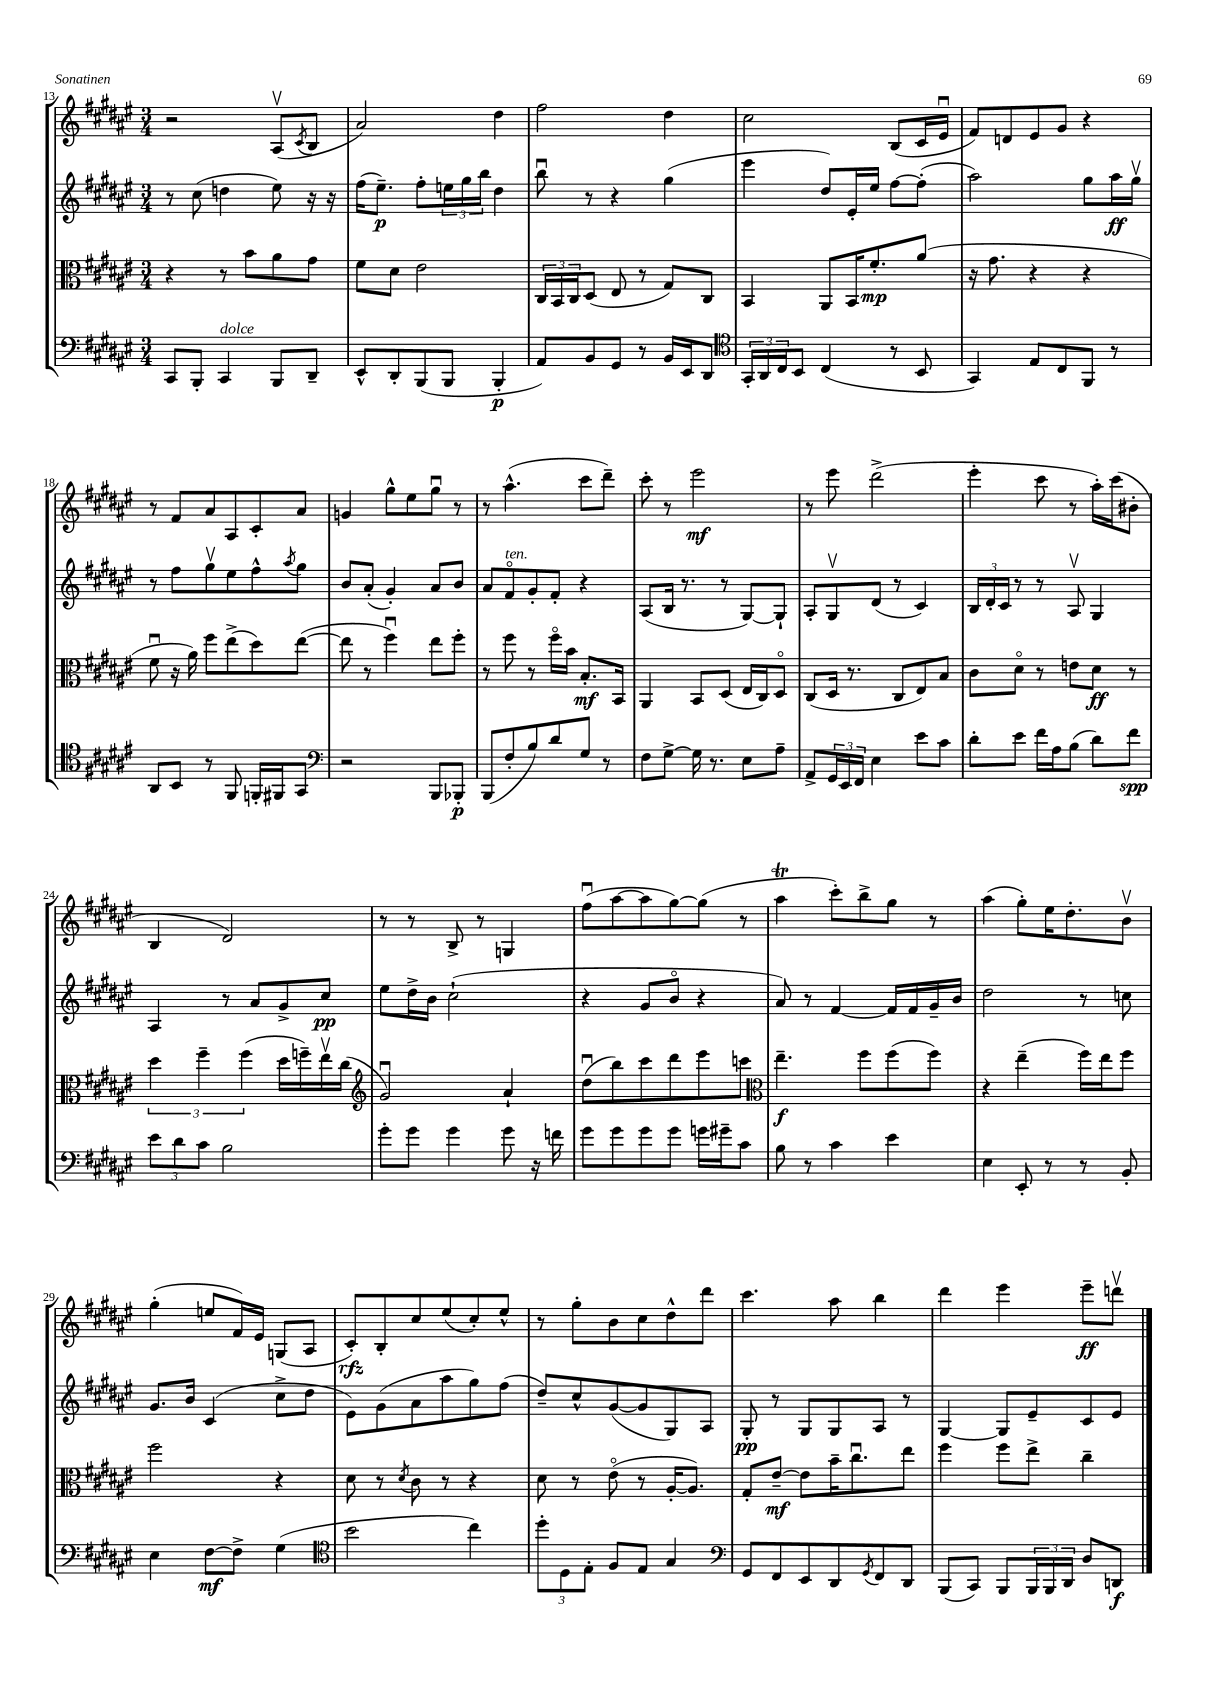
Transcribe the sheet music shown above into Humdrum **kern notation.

**kern	**dynam	**kern	**dynam	**kern	**dynam	**kern	**dynam
*part4	*part4	*part3	*part3	*part2	*part2	*part1	*part1
*staff4	*staff4	*staff3	*staff3	*staff2	*staff2	*staff1	*staff1
*clefF4	*	*clefC3	*	*clefG2	*	*clefG2	*
*k[f#c#g#d#a#e#]	*	*k[f#c#g#d#a#e#]	*	*k[f#c#g#d#a#e#]	*	*k[f#c#g#d#a#e#]	*
*M3/4	*	*M3/4	*	*M3/4	*	*M3/4	*
=13	=13	=13	=13	=13	=13	=13	=13
8CC#/L	.	4r	.	8r	.	2r	.
8BBB'/J	.	.	.	(8cc#\	.	.	.
!LO:TX:a:i:t=dolce	!	!	!	!	!	!	!
4CC#/	.	8r	.	4ddn\	.	.	.
.	.	8b\L	.	.	.	.	.
8BBB/L	.	8a#\	.	8ee#\)	.	(8A#v/L	.
.	.	.	.	.	.	8qc#/	.
8DD#~/J	.	8g#\J	.	16r	.	8B/J	.
.	.	.	.	16r	.	.	.
=14	=14	=14	=14	=14	=14	=14	=14
8EE#^^/L	.	8f#\L	.	(16ff#\KL	.	2a#/)	.
.	.	.	.	8.ee#~\J)	p	.	.
8DD#'/	.	8d#\J	.	.	.	.	.
(8BBB/	.	2e#\	.	8ff#'\L	.	.	.
8BBB/J	.	.	.	24een\L	.	.	.
.	.	.	.	24gg#\	.	.	.
.	.	.	.	24bb\JJ	.	.	.
4BBB'/	p	.	.	4dd#\	.	4dd#\	.
=15	=15	=15	=15	=15	=15	=15	=15
8AA#/L)	.	24C#/LL	.	8bbu\	.	2ff#\	.
.	.	24BB/	.	.	.	.	.
.	.	24C#/J	.	.	.	.	.
8BB/	.	(8D#/J	.	8r	.	.	.
8GG#/J	.	8E#/	.	4r	.	.	.
8r	.	8r	.	.	.	.	.
16BB/LL	.	8G#/L)	.	(4gg#\	.	4dd#\	.
16EE#/J	.	.	.	.	.	.	.
8DD#/J	.	8C#/J	.	.	.	.	.
=16	=16	=16	=16	=16	=16	=16	=16
*clefC4	*	*	*	*	*	*	*
24GG#'/LL	.	4BB/	.	4eee#\	.	2cc#\	.
24AA#/	.	.	.	.	.	.	.
24C#/J	.	.	.	.	.	.	.
8BB/J	.	.	.	.	.	.	.
(4C#/	.	8AA#/L	.	8dd#/L)	.	.	.
.	.	16BB/K	.	16e#'/L	.	.	.
.	.	8.f#'/	mp	16ee#/JJ	.	.	.
8r	.	.	.	[8ff#\L	.	(8B/L	.
8BB/	.	(8a#/J	.	(8ff#'\J]	.	16c#/L	.
.	.	.	.	.	.	16e#u/JJ	.
=17	=17	=17	=17	=17	=17	=17	=17
4GG#/)	.	16r	.	2aa#\)	.	8f#/L)	.
.	.	8.g#\	.	.	.	.	.
.	.	.	.	.	.	8dn/	.
8E#/L	.	4r	.	.	.	8e#/	.
8C#/	.	.	.	.	.	8g#/J	.
8FF#/J	.	4r	.	8gg#\L	.	4r	.
8r	.	.	.	16aa#\L	ff	.	.
.	.	.	.	16gg#v\JJ	.	.	.
!!LO:LB:g=z
=18	=18	=18	=18	=18	=18	=18	=18
8AA#/L	.	8f#u\	.	8r	.	8r	.
8BB/J	.	16r	.	8ff#\L	.	8f#/L	.
.	.	16a#\)	.	.	.	.	.
8r	.	8ff#\L	.	8gg#v\	.	8a#/	.
8FF#/	.	(8ee#^\	.	8ee#\	.	8A#/	.
16FFn'/LL	.	8dd#\)	.	8ff#^^\	.	8c#'/	.
16FF#X/J	.	.	.	.	.	.	.
.	.	.	.	8qaa#/	.	.	.
8GG#/J	.	([8ee#\J	.	8gg#\J	.	8a#/J	.
=19	=19	=19	=19	=19	=19	=19	=19
*clefF4	*	*	*	*	*	*	*
2r	.	8ee#\]	.	8b/L	.	4gn/	.
.	.	8r	.	(8a#'/J	.	.	.
.	.	4ff#u\)	.	4g#'/)	.	8gg#^^\L	.
.	.	.	.	.	.	8ee#\	.
8BBB/L	.	8ee#\L	.	8a#/L	.	8gg#u\J	.
8BBB-X'/J	p	8ff#'\J	.	8b/J	.	8r	.
=20	=20	=20	=20	=20	=20	=20	=20
(8BBB/L	.	8r	.	8a#/L	.	8r	.
!	!	!	!	!LO:TX:a:i:t=ten.	!	!	!
8F#'/	.	8ff#\	.	8f#/	.	(4.aa#^^\	.
8B/)	.	8r	.	8g#'/	.	.	.
8d#/	.	16ff#\LL	.	8f#'/J	.	.	.
.	.	16b\JJ	.	.	.	.	.
8G#/J	.	8.B'/L	mf	4r	.	8ccc#\L	.
8r	.	.	.	.	.	8ddd#~\J)	.
.	.	16BB/Jk	.	.	.	.	.
=21	=21	=21	=21	=21	=21	=21	=21
8F#\L	.	4AA#/	.	(8A#/L	.	8ccc#'\	.
[8G#^\J	.	.	.	16B/Jk	.	8r	.
.	.	.	.	8.r	.	.	.
16G#\]	.	8BB/L	.	.	.	2eee#\	mf
8.r	.	.	.	.	.	.	.
.	.	(8D#/J	.	8r	.	.	.
8E#\L	.	16E#/LL	.	[8G#/L)	.	.	.
.	.	16C#/J)	.	.	.	.	.
8A#~\J	.	8D#/J	.	8G#`/J]	.	.	.
=22	=22	=22	=22	=22	=22	=22	=22
8AA#^/L	.	(8C#/L	.	8A#'/L	.	8r	.
24GG#/L	.	16D#/Jk	.	8G#v/	.	8eee#\	.
24EE#/	.	.	.	.	.	.	.
.	.	8.r	.	.	.	.	.
24FF#/JJ	.	.	.	.	.	.	.
4E#\	.	.	.	(8d#/J	.	(2ddd#^\	.
.	.	8C#/L	.	8r	.	.	.
8e#\L	.	8E#/)	.	4c#/)	.	.	.
8c#\J	.	8B/J	.	.	.	.	.
=23	=23	=23	=23	=23	=23	=23	=23
8d#'\L	.	8c#\L	.	24B/LL	.	4eee#'\	.
.	.	.	.	24d#'/	.	.	.
.	.	.	.	24c#/JJ	.	.	.
8e#\J	.	8d#\J	.	8r	.	.	.
16f#\LL	.	8r	.	8r	.	8ccc#\	.
16A#\J	.	.	.	.	.	.	.
(8B\J	.	8en\L	.	8A#v/	.	8r	.
8d#\L)	.	8d#\J	ff	4G#/	.	16aa#'\LL)	.
.	.	.	.	.	.	(16ccc#\J	.
8f#\J	spp	8r	.	.	.	8b#X'\J	.
!!LO:LB:g=z
=24	=24	=24	=24	=24	=24	=24	=24
12e#\L	.	6dd#\	.	4A#/	.	4B/	.
12d#\	.	.	.	.	.	.	.
12c#\J	.	6ff#~\	.	.	.	.	.
2B\	.	.	.	8r	.	2d#/)	.
.	.	(6ff#\	.	.	.	.	.
.	.	.	.	8a#/L	.	.	.
.	.	16dd#\LL	.	8g#^/	.	.	.
.	.	16ffn~\)	.	.	.	.	.
.	.	16ee#v\	.	8cc#/J	pp	.	.
.	.	(16cc#\JJ	.	.	.	.	.
=25	=25	=25	=25	=25	=25	=25	=25
*	*	*clefG2	*	*	*	*	*
8g#'\L	.	2g#u/)	.	8ee#\L	.	8r	.
8g#\J	.	.	.	16dd#^\L	.	8r	.
.	.	.	.	16b\JJ	.	.	.
4g#\	.	.	.	(2cc#`\	.	8B^/	.
.	.	.	.	.	.	8r	.
8g#\	.	4a#`/	.	.	.	4Gn/	.
16r	.	.	.	.	.	.	.
16fn\	.	.	.	.	.	.	.
=26	=26	=26	=26	=26	=26	=26	=26
8g#\L	.	(8dd#u\L	.	4r	.	(8ff#u\L	.
8g#\	.	8bb\)	.	.	.	[8aa#\	.
8g#\	.	8ccc#\	.	8g#/L	.	8aa#\]	.
8g#\J	.	8ddd#\	.	8b/J	.	[8gg#\)	.
16gn\LL	.	8eee#\	.	4r	.	(8gg#\J]	.
16g#X~\J	.	.	.	.	.	.	.
8c#\J	.	8cccn\J	.	.	.	8r	.
=27	=27	=27	=27	=27	=27	=27	=27
*	*	*clefC3	*	*	*	*	*
8B\	.	4.ee#~\	f	8a#/)	.	4aa#t\	.
8r	.	.	.	8r	.	.	.
4c#\	.	.	.	[4f#/	.	8ccc#'\L)	.
.	.	8ff#\L	.	.	.	8bb^\	.
4e#\	.	(8ff#\	.	16f#/LL]	.	8gg#\J	.
.	.	.	.	16f#/	.	.	.
.	.	8ff#\J)	.	16g#~/	.	8r	.
.	.	.	.	16b/JJ	.	.	.
=28	=28	=28	=28	=28	=28	=28	=28
4E#\	.	4r	.	2dd#\	.	(4aa#\	.
8EE#'/	.	(4ee#~\	.	.	.	8gg#'\L)	.
8r	.	.	.	.	.	16ee#\K	.
.	.	.	.	.	.	8.dd#'\	.
8r	.	16ff#\LL)	.	8r	.	.	.
.	.	16ee#\J	.	.	.	.	.
8BB'/	.	8ff#\J	.	8ccn\	.	8bv\J	.
!!LO:LB:g=z
=29	=29	=29	=29	=29	=29	=29	=29
4E#\	.	2ff#\	.	8.g#/L	.	(4gg#'\	.
.	.	.	.	16b/Jk	.	.	.
[8F#\L	mf	.	.	(4c#/	.	8een/L	.
8F#^\J]	.	.	.	.	.	16f#/L)	.
.	.	.	.	.	.	16e#/JJ	.
(4G#\	.	4r	.	8cc#^\L	.	(8Gn/L	.
.	.	.	.	8dd#\J	.	8A#/J	.
=30	=30	=30	=30	=30	=30	=30	=30
*clefC4	*	*	*	*	*	*	*
2b\	.	8d#\	.	8e#\L)	.	8c#'/L)	rfz
.	.	8r	.	(8g#\	.	8B'/	.
.	.	8qd#/	.	.	.	.	.
.	.	8c#\	.	8a#\	.	8cc#/	.
.	.	8r	.	8aa#\	.	(8ee#/	.
4cc#\)	.	4r	.	8gg#\)	.	8cc#'/)	.
.	.	.	.	(8ff#\J	.	8ee#^^/J	.
=31	=31	=31	=31	=31	=31	=31	=31
12dd#'\L	.	8d#\	.	8dd#~/L)	.	8r	.
12D#\	.	.	.	.	.	.	.
.	.	8r	.	8cc#^^/	.	8gg#'\L	.
12E#'\J	.	.	.	.	.	.	.
8F#/L	.	(8e#\	.	([8g#/	.	8b\	.
8E#/J	.	8r	.	8g#/]	.	8cc#\	.
4G#/	.	[16A#'/KL	.	8G#/)	.	8dd#^^\	.
.	.	8.A#/J])	.	.	.	.	.
.	.	.	.	8A#/J	.	8ddd#\J	.
=32	=32	=32	=32	=32	=32	=32	=32
*clefF4	*	*	*	*	*	*	*
8GG#/L	.	8G#'/L	.	8G#'/	pp	4.ccc#\	.
8FF#/	.	[8e#~/J	mf	8r	.	.	.
8EE#/	.	8e#\L]	.	8G#/L	.	.	.
8DD#/	.	16b~\K	.	8G#/	.	8aa#\	.
.	.	8.cc#u\	.	.	.	.	.
8qGG#/	.	.	.	.	.	.	.
8FF#/	.	.	.	8A#/J	.	4bb\	.
8DD#/J	.	8ee#\J	.	8r	.	.	.
=33	=33	=33	=33	=33	=33	=33	=33
(8BBB/L	.	4ff#\	.	[4G#/	.	4ddd#\	.
8CC#/J)	.	.	.	.	.	.	.
8BBB/L	.	8ff#\L	.	8G#/L]	.	4eee#\	.
24BBB/L	.	8ee#^\J	.	8e#~/	.	.	.
24BBB/	.	.	.	.	.	.	.
24DD#/JJ	.	.	.	.	.	.	.
8D#/L	.	4cc#~\	.	8c#/	.	8eee#~\L	ff
8DDn/J	f	.	.	8e#/J	.	8dddnv\J	.
==	==	==	==	==	==	==	==
*-	*-	*-	*-	*-	*-	*-	*-
